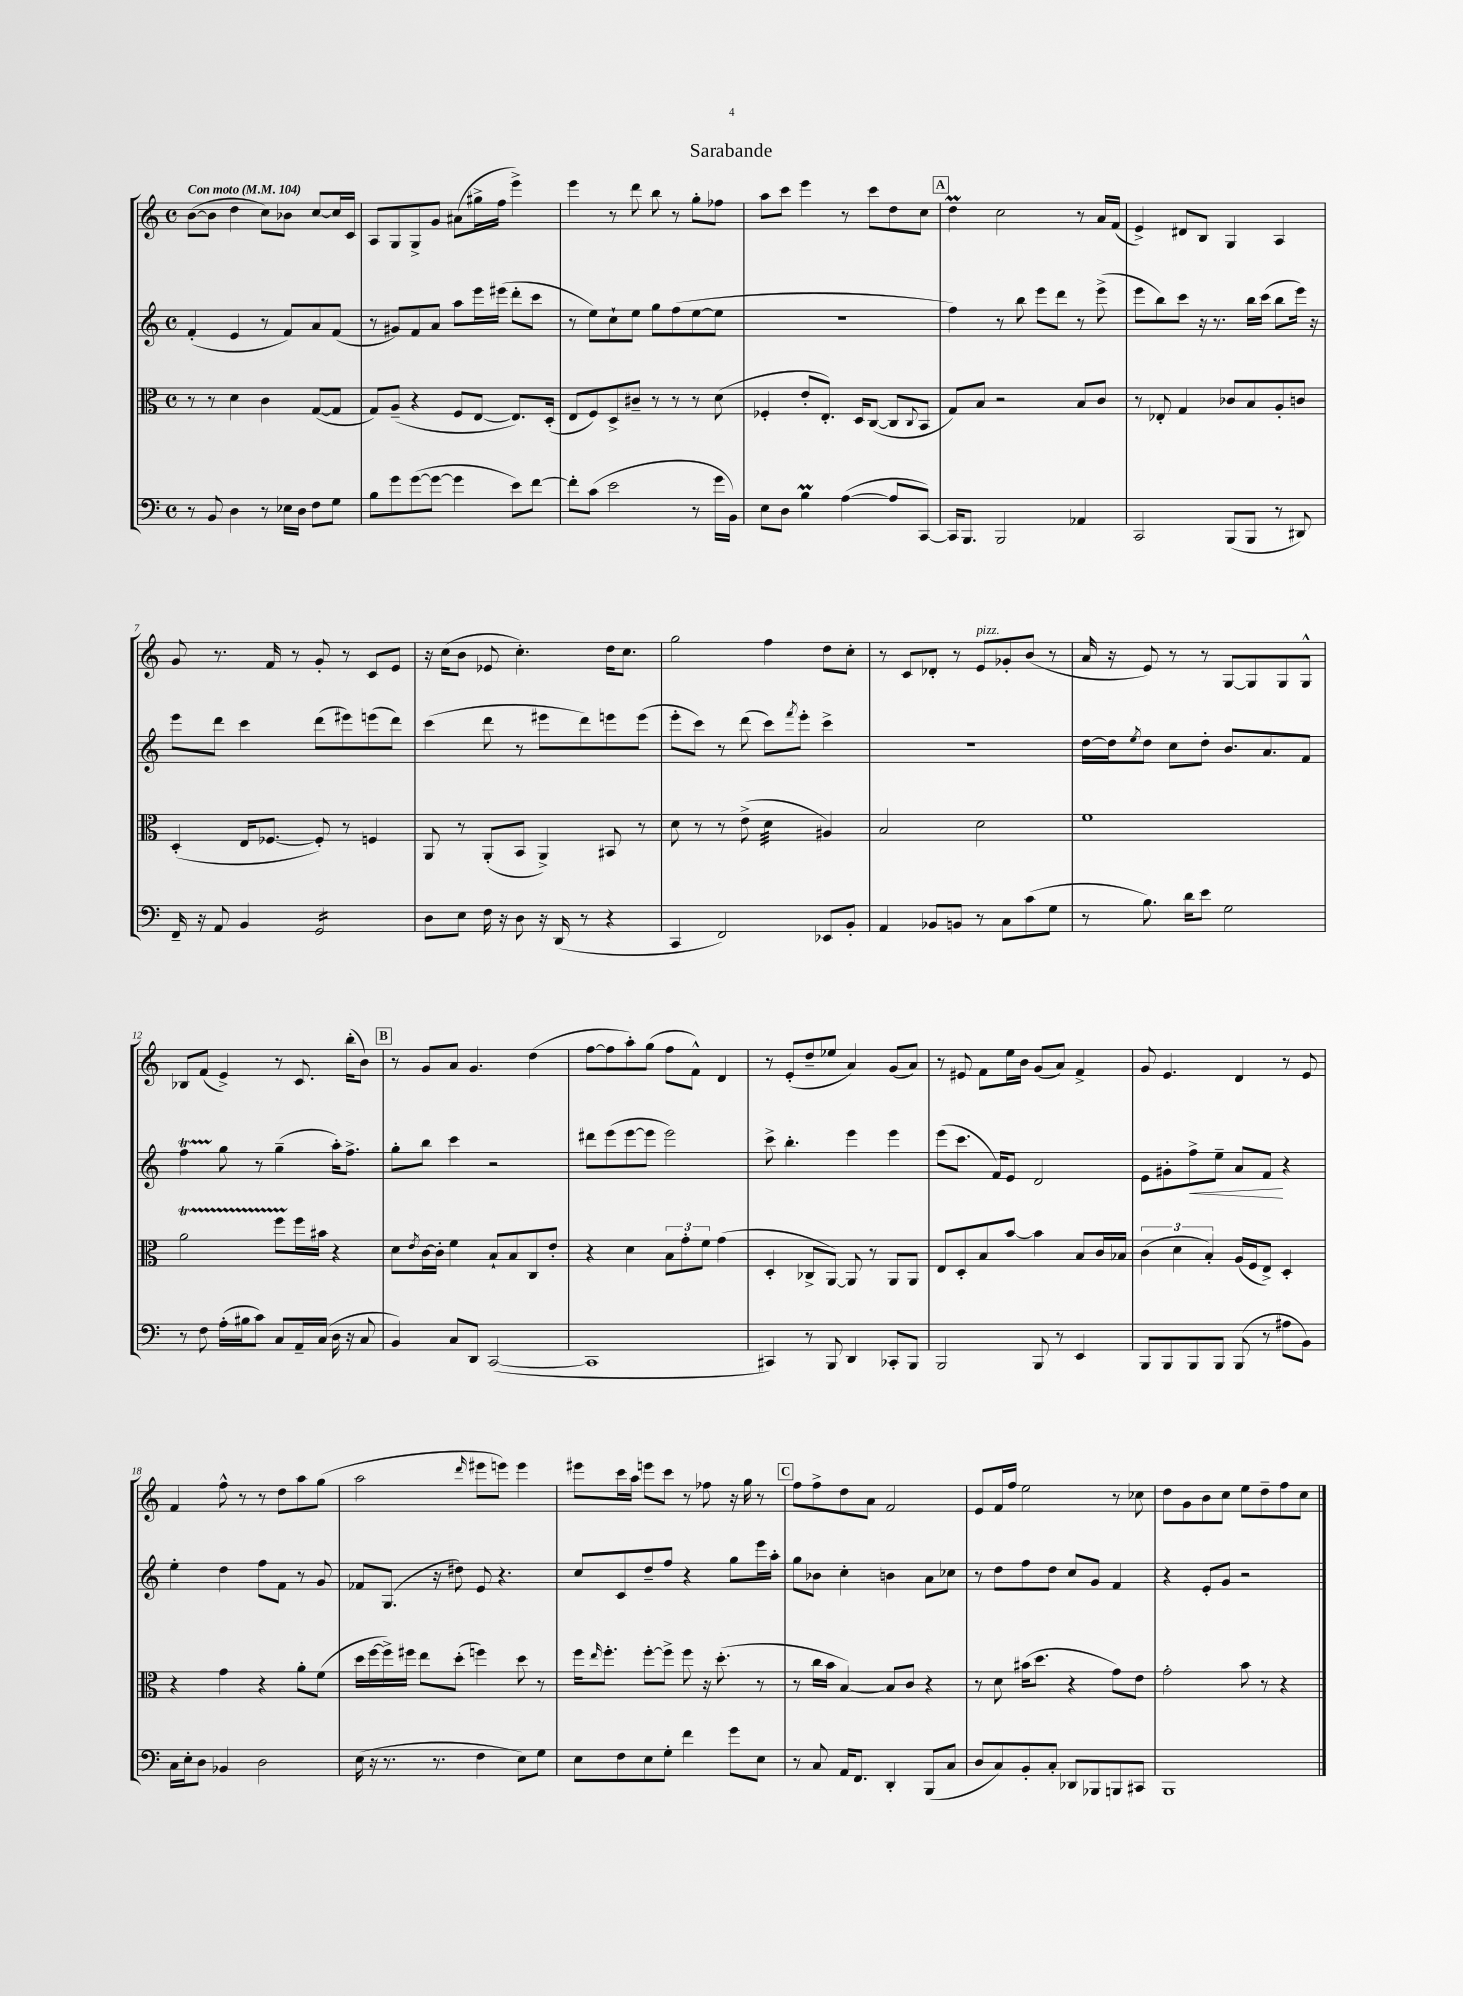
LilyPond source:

\header { title = "Sarabande" }
<<
\new StaffGroup <<
\new Staff = "s0" {
    \clef treble \key c \major \defaultTimeSignature \time 4/4 \tempo "Con moto" 4 = 104
    b'8~( b'8 d''4 c''8) bes'8 c''8~ c''16 c'16 |
    a8 g8 g8-> g'8 ais'8( gis''16-> f''16 e'''4->) |
    e'''4 r8 d'''8 b''8 r8 g''8-. fes''8 |
    a''8 c'''8 e'''4 r8 c'''8 d''8 c''8 |
    \mark \markup { \box "A" } d''4\prall c''2 r8 a'16 f'16( |
    e'4->) dis'8 b8 g4 a4 |
    g'8 r8. f'16 r8 g'8-. r8 c'8 e'8 |
    r16 c''16( b'8 ees'8 c''4.-.) d''16 c''8. |
    g''2 f''4 d''8 c''8-. |
    r8 c'8 des'8-. r8 e'8^\markup { \italic "pizz." } ges'8-. b'8( r8 |
    a'16 r16 e'8) r8 r8 g8~ g8 g8 g8-^ |
    bes8 f'8( e'4->) r8 c'8. b''16-.( b'8) |
    \mark \markup { \box "B" } r8 g'8 a'8 g'4. d''4( |
    f''8~ f''8 a''8-.) g''8( f''8 f'8-^) d'4 |
    r8 e'8-.( d''8-- ees''8 a'4) g'8( a'8) |
    r8 eis'8 f'8 e''16 b'16 g'8( a'8) f'4-> |
    g'8 e'4. d'4 r8 e'8 |
    f'4 f''8-^ r8 r8 d''8 a''8 g''8( |
    a''2 \grace { d'''16 } eis'''8 e'''8) e'''4 |
    eis'''8 c'''16 a''16 e'''8 c'''8 r8 fes''8 r16 g''16 r8 |
    \mark \markup { \box "C" } f''8 f''8-> d''8 a'8 f'2 |
    e'8 f'16 f''16 e''2 r8 ces''8 |
    d''8 g'8 b'8 c''8 e''8 d''8-- f''8 c''8 \bar "|." |
}
\new Staff = "s1" {
    \clef treble \key c \major \defaultTimeSignature \time 4/4
    f'4-.( e'4 r8 f'8) a'8 f'8( |
    r8 gis'8) f'8 a'8 a''8 e'''16 eis'''16( d'''8-. c'''8 |
    r8 e''8) c''8-! e''8 g''8 f''8( e''8~ e''8 |
    R1 |
    \mark \markup { \box "A" } f''4) r8 b''8 e'''8 d'''8 r8 e'''8->( |
    e'''8 b''8) c'''8 r16 r8. b''16 c'''16( b''8 e'''16) r16 |
    e'''8 d'''8 c'''4 d'''8( eis'''8) e'''8( d'''8) |
    c'''4( d'''8 r8 eis'''8 d'''8) e'''8 e'''8( |
    e'''8-. c'''8) r8 d'''8( c'''8) \acciaccatura { f'''8 } e'''8-. c'''4-> |
    R1 |
    d''16~ d''16 \acciaccatura { e''8 } d''8 c''8 d''8-. b'8. a'8. f'8 |
    f''4\startTrillSpan g''8\stopTrillSpan r8 g''4--( a''16-.) f''8.-> |
    \mark \markup { \box "B" } g''8-. b''8 c'''4 r2 |
    dis'''8 e'''8( e'''8~ e'''8 e'''2) |
    c'''8-> b''4.-. e'''4 e'''4 |
    e'''8( c'''8. f'16) e'8 d'2 |
    e'8 gis'8-. f''8->\< e''8-- a'8 f'8\! r4 |
    e''4-. d''4 f''8 f'8 r8 g'8 |
    fes'8 g8.( r16 dis''8) e'8 r4. |
    c''8 c'8 d''8-- f''8 r4 g''8 e'''16 a''16-. |
    \mark \markup { \box "C" } g''8 bes'8 c''4-. b'4 a'8 ces''8 |
    r8 d''8 f''8 d''8 c''8 g'8 f'4 |
    r4 e'8-. g'8 r2 \bar "|." |
}
\new Staff = "s2" {
    \clef alto \key c \major \defaultTimeSignature \time 4/4
    r8 r8 d'4 c'4 g8~( g8 |
    g8) a8--( r4 f8 e8~ e8.) d16-.( |
    e8 f8) d8-> cis'8-- r8 r8 r8 d'8( |
    fes4-. e'8-. e8.-.) d16 c8~( c8 \appoggiatura { c8 } b,8 |
    \mark \markup { \box "A" } g8) b8 r2 b8 c'8 |
    r8 ees8-. g4 ces'8 b8 a8-. c'8 |
    d4-.( e16 fes8.~ fes8-.) r8 f4 |
    a,8 r8 a,8-.( b,8 a,4->) bis,8 r8 |
    d'8 r8 r8 e'8->( d'4:32 ais4) |
    b2 d'2 |
    f'1 |
    a'2\startTrillSpan f''8 f''16\stopTrillSpan bis'16 r4 |
    \mark \markup { \box "B" } d'8 \acciaccatura { e'8 } c'16~ c'16-. f'4 b8-! b8 c8 e'8-. |
    r4 d'4 \tuplet 3/2 { b8 g'8-. f'8 } g'4( |
    d4-. ces8-> a,8~) a,8 r8 a,8 a,8 |
    e8 d8-. b8 b'8~ b'4 b8 c'16 bes16 |
    \tuplet 3/2 { c'4( d'4 b4-.) } a16( f16 e8->) d4-. |
    r4 g'4 r4 a'8-. f'8( |
    d''16 f''16~ f''16->) fis''16 e''8 d''8-.( f''4) d''8 r8 |
    f''16 \grace { e''16 } f''8.-. f''8~-. f''8-> f''8 r16 d''8.-.( r8 |
    \mark \markup { \box "C" } r8 c''16 b'16 b4~) b8 c'8 r4 |
    r8 d'8 bis'16( d''8. r4 g'8) e'8 |
    g'2-. b'8 r8 r4 \bar "|." |
}
\new Staff = "s3" {
    \clef bass \key c \major \defaultTimeSignature \time 4/4
    r8 b,8 d4 r8 ees16 d16 f8 g8 |
    b8 g'8 g'8~( g'8~ g'4 e'8) f'8~ |
    f'8-. c'8( e'2 r8 g'16 b,16) |
    e8 d8 b4\prall a4~( a8 c,8~) |
    \mark \markup { \box "A" } c,16 b,,8. b,,2 aes,4 |
    c,2 b,,8( b,,8 r8 dis,8) |
    f,16-- r16 a,8 b,4 g,2:16 |
    d8 e8 f16 r16 d8 r16 d,16( r8 r4 |
    c,4 f,2) ees,8 b,8-. |
    a,4 bes,8 b,8 r8 c8 c'8( g8 |
    r8 b8.) d'16 e'8 g2 |
    r8 f8 a16-.( bis16 c'8) c8 a,16-- c16( d16 r16 c8 |
    \mark \markup { \box "B" } b,4) c8 d,8 c,2~( |
    c,1 |
    cis,4) r8 b,,8 d,4 ces,8-. b,,8 |
    b,,2 b,,8 r8 e,4 |
    b,,8 b,,8 b,,8 b,,8 b,,8( r8 ais8 b,8) |
    c16 e16-. d8 bes,4 d2 |
    e16( r16 r8. r8. f4 e8) g8 |
    e8 f8 e8 g8-. f'4 g'8 e8 |
    \mark \markup { \box "C" } r8 c8 a,16 f,8. d,4-. b,,8( c8 |
    d8 c8) b,8-. c8-. des,8 bes,,8 b,,8 cis,8 |
    b,,1 \bar "|." |
}
>>
>>
